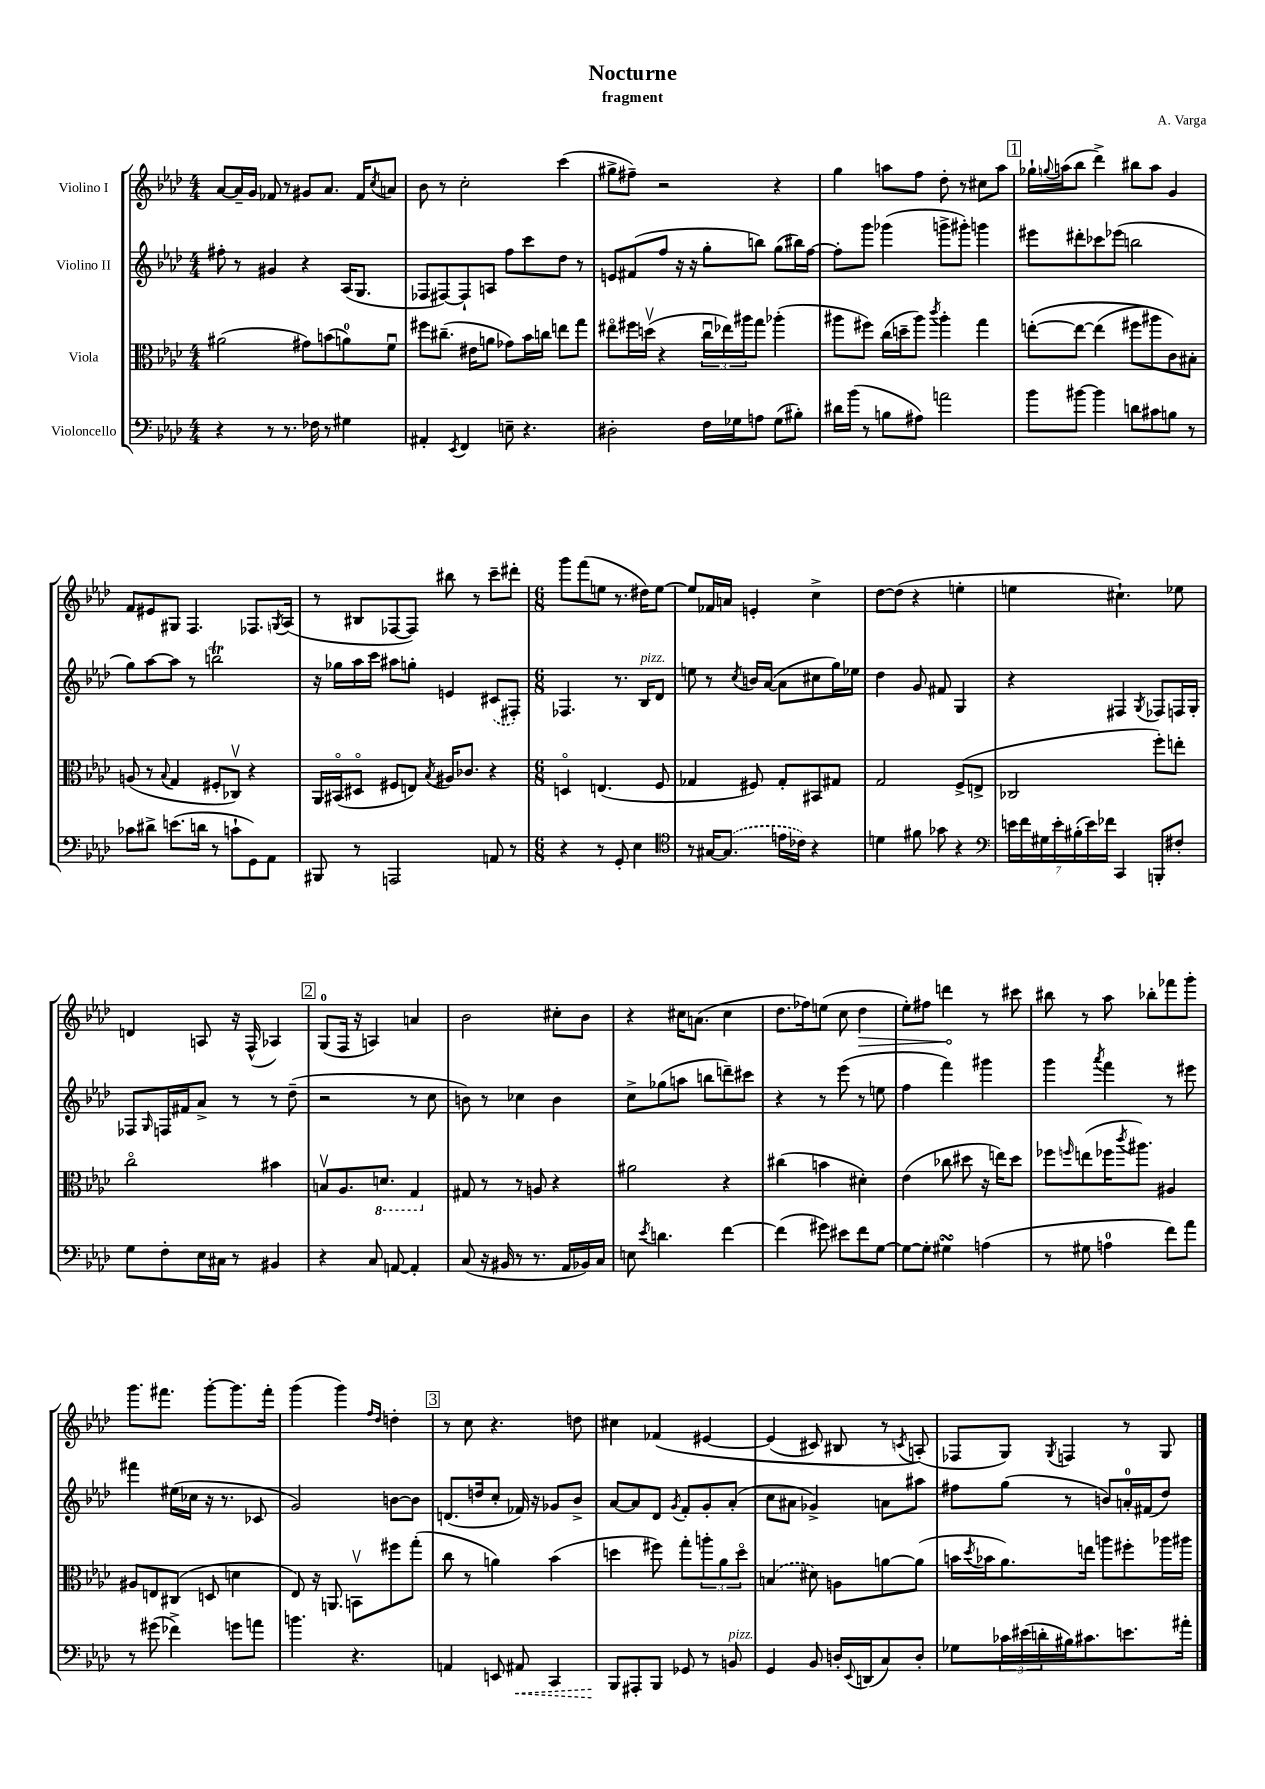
\header { title = "Nocturne" composer = "A. Varga" subtitle = "fragment" }
<<
\new StaffGroup <<
\new Staff = "s0" \with { instrumentName = "Violino I" } {
    \clef treble \key aes \major \numericTimeSignature \time 4/4
    aes'8~ aes'16-- g'16 fes'8 r8 gis'8 aes'8. fes'16 \acciaccatura { c''8 } a'8 |
    bes'8 r8 c''2-. c'''4( |
    gis''8-> fis''8--) r2 r4 |
    g''4 a''8 f''8 des''8-. r8 cis''8 a''8 |
    \mark \markup { \box "1" } ges''16-! \appoggiatura { g''8 } a''16( bes''8 des'''4->) bis''8 a''8 g'4 |
    f'8 eis'8 gis8 f4. fes8. \acciaccatura { g8 } aes16( |
    r8 bis8 fes8~ fes8) bis''8 r8 c'''8-- dis'''8-. |
    \numericTimeSignature \time 6/8 g'''8 f'''8( e''8 r8. dis''16) e''8~ |
    e''8 fes'16 a'16 e'4-. c''4-> |
    des''8~ des''8( r4 e''4-. |
    e''4 cis''4.-!) ees''8 |
    d'4 a8 r16 f16-^( aes4) |
    \mark \markup { \box "2" } g8-0( f16 r16 a4) a'4 |
    bes'2 cis''8-. bes'8 |
    r4 cis''16 a'8.( cis''4 |
    des''8. fes''16) e''8( c''8 \once \override Hairpin.circled-tip = ##t des''4\> |
    ees''8-.) fis''8 d'''4\! r8 cis'''8 |
    bis''8 r8 aes''8 bes''8-. fes'''8 g'''8-. |
    g'''8. fis'''8. g'''8~-. g'''8. fis'''16-. |
    g'''4( g'''4) \grace { f''16 des''16 } d''4-. |
    \mark \markup { \box "3" } r8 c''8 r4. d''8 |
    cis''4 fes'4\( eis'4~ |
    eis'4( cis'8) bis8 r8 \acciaccatura { c'8 } a8-.(\) |
    fes8 g8) \acciaccatura { g8 } f4 r8 g8 \bar "|." |
}
\new Staff = "s1" \with { instrumentName = "Violino II" } {
    \clef treble \key aes \major \numericTimeSignature \time 4/4
    fis''8-. r8 gis'4 r4 aes16( g8. |
    fes8 fis8~) fis8-! a8 f''8 c'''8 des''8 r8 |
    e'8 fis'8( f''8 r16 r16 g''8-. b''8) g''8( bis''16) f''16~ |
    f''8-. g'''8 ges'''4( g'''8-> gis'''8-.) g'''4 |
    \mark \markup { \box "1" } eis'''8 dis'''8-. ces'''8 ees'''8( b''2 |
    g''8) aes''8~ aes''8 r8 b''2\trill |
    r16 ges''16 aes''16 c'''16 ais''8 g''8-. e'4 \once \slurDashed cis'8( fis8-.) |
    \numericTimeSignature \time 6/8 fes4. r8. bes16^\markup { \italic "pizz." } des'8 |
    e''8 r8 \acciaccatura { c''8 } b'16 aes'16~( aes'8 cis''8 g''16) ees''16 |
    des''4 g'8 fis'8 g4 |
    r4 fis4 \acciaccatura { g8 } fes8 f16 g16-. |
    fes8 \grace { g16 } f16 fis'16 aes'8-> r8 r8 des''8--( |
    \mark \markup { \box "2" } r2 r8 c''8 |
    b'8) r8 ces''4 b'4 |
    c''8-> ges''8( a''8 b''8 d'''8--) cis'''8 |
    r4 r8 ees'''8( r8 e''8 |
    f''4 f'''4) gis'''4 |
    g'''4 \acciaccatura { aes'''8 } f'''4 r8 eis'''8 |
    fis'''4 eis''16( ces''16 r16 r8. ces'8 |
    g'2) b'8~ b'8 |
    \mark \markup { \box "3" } d'8.( d''16 c''8-. fes'16) r16 ges'8 bes'8-> |
    aes'8~ aes'8 des'8 \acciaccatura { g'8 } f'8-. g'8-. aes'8-.( |
    c''8 ais'8 ges'4->) a'8 ais''8 |
    fis''8 g''8( r8 b'8) a'16-0-. fis'16( des''8) \bar "|." |
}
\new Staff = "s2" \with { instrumentName = "Viola" } {
    \clef alto \key aes \major \numericTimeSignature \time 4/4
    ais'2( gis'8) b'8( a'8-0) f'8\downbow |
    fis''8 cis''8.--( eis'16 a'8 ges'8) bes'16 c''16 e''8 g''8 |
    eis''8\flageolet fis''16 d''16\upbow( r4 \tuplet 3/2 { c''16\downbow ees''16) ais''16 } g''8 aes''4-.( |
    ais''8 fis''8) c''16( d''16-- ais''8) \acciaccatura { c'''8 } ais''4-. g''4 |
    \mark \markup { \box "1" } e''8~-.\( e''8~ e''4( fis''8 ais''8) c'8\) bis8-. |
    a8( r8 \appoggiatura { bes8 } g4 fis8-. ces8\upbow) r4 |
    aes,16 bis,16\flageolet( dis8\flageolet fis8 e8) \acciaccatura { bes8 } ais16 ces'8. r4 |
    \numericTimeSignature \time 6/8 d4\flageolet e4.( f8 |
    ges4 fis8) ges8-. bis,8 gis8 |
    g2 f8->( e8-> |
    ces2 f''8-.) e''8-. |
    c''2\flageolet bis'4 |
    \mark \markup { \box "2" } b8\upbow aes8. \ottava #-1 d8. g,4 \ottava #0 |
    gis8 r8 r8 a8 r4 |
    ais'2 r4 |
    cis''4( b'4 dis'4-.) |
    ees'4( ces''8 dis''8 r16 e''16) dis''8 |
    fes''8 \grace { f''16 } e''8( fes''16 \acciaccatura { c'''8 } ais''8.) ais4 |
    ais8 e8 cis8( d8 d'4 |
    ees8) r16 a,8. b,8\upbow fis''8 g''8-.( |
    \mark \markup { \box "3" } c''8 r8 a'4) bes'4( |
    d''4 fis''8) g''8-. \tuplet 3/2 { a''8-. aes'8 d''8\flageolet } |
    \once \slurDashed b4( dis'8) a8 a'8~ a'8( |
    b'16 \acciaccatura { des''8 } bes'16 aes'8.) e''16 a''8 fis''8-. aes''16 ais''16 \bar "|." |
}
\new Staff = "s3" \with { instrumentName = "Violoncello" } {
    \clef bass \key aes \major \numericTimeSignature \time 4/4
    r4 r8 r8. fes16 r8 gis4 |
    ais,4-. \acciaccatura { ees,8 } f,4 e8-- r4. |
    dis2-. f16 ges16 a8 ges8( bis8-.) |
    dis'16 bes'16( r8 b8 ais8) a'2 |
    \mark \markup { \box "1" } bes'8 bis'8~ bis'4 d'8 cis'8 b8 r8 |
    ces'8 dis'8-> e'8.( d'16 r8 c'8-! g,8) aes,8 |
    bis,,8 r8 a,,2 a,8 r8 |
    \numericTimeSignature \time 6/8 r4 r8 g,8-. ees4 |
    \clef tenor r8 gis16~ \once \slurDashed gis8.( e'16 ces'16) r4 |
    d'4 fis'8 ges'8 r4 |
    \clef bass \tuplet 7/4 { e'16 f'16 gis16 e'16-. bis16-.( e'16) fes'16 } c,4 b,,8-. fis8-. |
    g8 f8-. ees16 cis16 r8 bis,4 |
    \mark \markup { \box "2" } r4 c8 a,8~ a,4-. |
    c8( r16 bis,16 r8 r8. aes,16 bes,16) c16 |
    e8 \acciaccatura { ees'8 } d'4. f'4~ |
    f'4( gis'8) eis'8 f'8 g8~ |
    g8~ g8-. gis4\turn a4( |
    r8 gis8 a4-0 f'8) aes'8 |
    r8 gis'8( fes'4->) g'8 a'8 |
    b'4. r4. |
    \mark \markup { \box "3" } a,4 e,8 \once \override Hairpin.style = #'dashed-line ais,8\< c,4 |
    bes,,8\! ais,,8-. bes,,8 ges,8 r8 b,8^\markup { \italic "pizz." } |
    g,4 bes,8 d16-. \appoggiatura { ees,8 } d,16( c8) d8-. |
    ges8 \tuplet 3/2 { ces'16 eis'16( d'16-. } bis16) cis'8. e'8. ais'16-. \bar "|." |
}
>>
>>
\layout { \context { \Score \remove "Bar_number_engraver" } }
